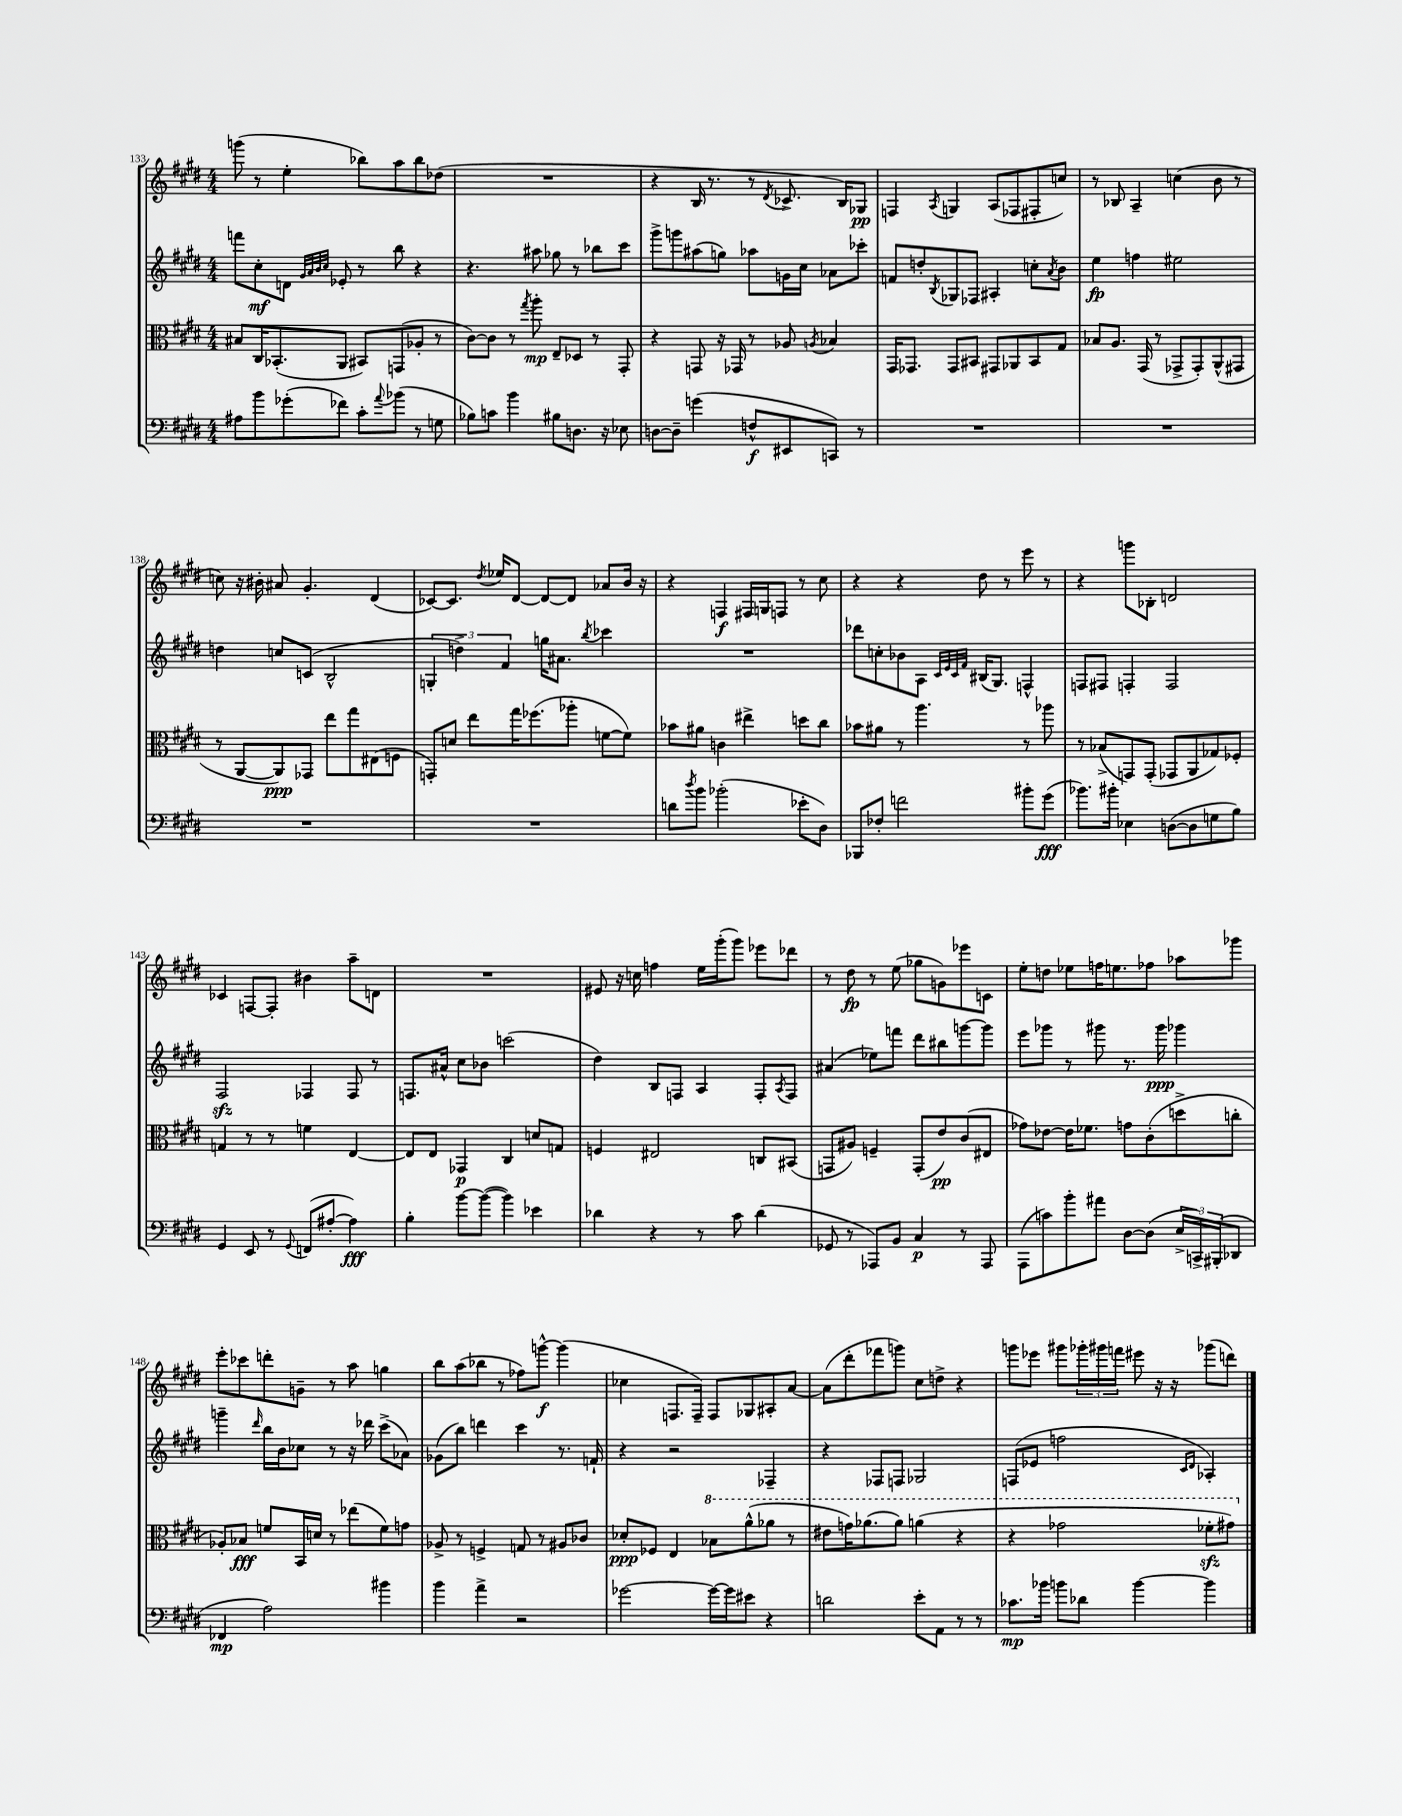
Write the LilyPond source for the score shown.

<<
\new StaffGroup <<
\new Staff = "s0" {
    \clef treble \key e \major \numericTimeSignature \time 4/4
    g'''8( r8 e''4-. bes''8) a''8 bes''8 des''8( |
    R1 |
    r4 b16 r8. r8 \acciaccatura { dis'8 } ces'8.-> b16) ges8\pp |
    f4 \acciaccatura { a8 } g4 a8( fes8 fis8-. c''8) |
    r8 bes8 a4-- c''4( b'8 r8 |
    c''8) r16 bis'16-. ais'8 gis'4.-. dis'4( |
    ces'8~) ces'8. \acciaccatura { dis''8 } ees''16 dis'8~ dis'8~ dis'8 aes'8 b'16 r16 |
    r4 f4\f fis16 g16 f8 r8 cis''8 |
    r4 r4 dis''8 r8 e'''8 r8 |
    r4 g'''8 bes8-. d'2 |
    ces'4 f8~ f8-. bis'4 a''8-- d'8 |
    R1 |
    eis'8 r16 c''16 f''4 e''16 gis'''16-.( gis'''8) ees'''8 des'''8 |
    r8 dis''8\fp r8 e''8( ges''8 g'8) ees'''8 c'8 |
    e''8-. d''8 ees''8 f''16 e''8. fes''8 aes''8 ges'''8 |
    e'''8-. ces'''8 d'''8-. g'8-- r8 a''8 g''4 |
    b''8 a''8( bes''8 r8 fes''8) g'''8~-^\f g'''4( |
    ces''4 f8. f16--) f8 ges8 ais8-. a'8~ |
    a'8( dis'''8-. fes'''8 g'''8) cis''8 d''8-> r4 |
    g'''8 ees'''8 gis'''8 \tuplet 3/2 { ges'''16-. gis'''16 f'''16 } eis'''8 r16 r16 ges'''8( d'''8) \bar "|." |
}
\new Staff = "s1" {
    \clef treble \key e \major \numericTimeSignature \time 4/4
    f'''8 cis''8-.\mf d'8 \grace { gis'32 a'32 b'32 cis''32 } ees'8-. r8 b''8 r4 |
    r4. ais''8 ges''8 r8 bes''8 cis'''8 |
    gis'''8-> g'''8 ais''8( g''8) aes''8 g'16 cis''16 aes'8 ces'''8-. |
    f'8 d''8-. \acciaccatura { b8 } ges8 fes8 ais4-. c''8-. \acciaccatura { a'8 } b'8 |
    e''4\fp f''4 eis''2 |
    d''4 c''8 c'8( b2-^ |
    \tuplet 3/2 { g4-. d''4->) fis'4 } g''16 ais'8. \acciaccatura { b''8 } ces'''4 |
    R1 |
    des'''8 c''8-. bes'8 a8 \grace { cis'32 e'32 cis'32 fis'32 } bis16( gis8.) f4-^ |
    f8 fis8 f4-. f2 |
    fis2\sfz fes4 fes8 r8 |
    f8. ais'16-^ cis''8 bes'8 c'''2( |
    dis''4) b8 f8 a4 f8-. \acciaccatura { a8 } f8 |
    ais'4( ees''8) f'''8 dis'''8 bis''8 g'''8~ g'''8 |
    e'''8 ges'''8 r8 gis'''8 r8. gis'''16\ppp ges'''4 |
    g'''4-- \grace { dis'''16 } b''16 b'16 ces''8 r8 r16 des'''16 cis'''8->( aes'8) |
    ges'8( b''8) d'''4 cis'''4 r8. f'16-! |
    r4 r2 fes4-- |
    r4 fes8 f8 ges2 |
    f8( ees'8 f''2 \grace { cis'16 dis'16 } aes4-.) \bar "|." |
}
\new Staff = "s2" {
    \clef alto \key e \major \numericTimeSignature \time 4/4
    bis8 cis16 bes,8.-.( a,8 bis,8) g,8( aes8-. r8 |
    cis'8~) cis'8 r8 \acciaccatura { gis''8 } a''8-.\mp e8-- des8 r8 gis,8-. |
    r4 g,8 r16 ges,16 r8 aes8 \acciaccatura { a8 } bes4 |
    gis,16 ges,8. ges,8 bis,8 gis,8 aes,8 bis,8 gis8 |
    bes8 a8. gis,16( r8 ges,8-> ges,8-.) a,8-^( gis,8 |
    r8 a,8~ a,8\ppp) ges,8 e''8 gis''8 eis8( f8 |
    g,8-.) d'8 e''8 gis''16 fes''8.( aes''8-. f'8~ f'8) |
    bes'8 ais'8 c'4 eis''4-> d''8 cis''8 |
    bes'8 ais'8 r8 a''4. r8 aes''8 |
    r8 bes8->( g,8) g,8-.( ges,8 a,8 ges8) fes8-. |
    g4 r8 r8 f'4 e4~ |
    e8 e8 ges,4\p cis4 d'8 g8 |
    f4 eis2 c8 bis,8( |
    g,8 ais8) f4-- g,8-.( e'8\pp) cis'8( eis8 |
    ges'8) ees'8~ ees'16 fes'8. g'8 cis'8-.( d''8-> c''8-. |
    aes8-.) bes8\fff f'8 b,16 d'16 r8 ees''8( f'8) g'8 |
    aes8-> r8 f4-> g8 r8 ais8 ces'8 |
    des'8-.\ppp fes8 e4 \ottava #1 bes'8 a''8-^( aes''8 r8 |
    eis''8 g''16) aes''8.( aes''8) a''4( r4 |
    r4 ges''2 fes''8-.\sfz gis''8) \ottava #0 \bar "|." |
}
\new Staff = "s3" {
    \clef bass \key e \major \numericTimeSignature \time 4/4
    ais8 b'8 ges'8-.( fes'8) cis'8-. \appoggiatura { a'8 } bes'8( r8 g8 |
    bes8) c'8 b'4 bis8 d8. r16 ees8 |
    d8~ d8-- g'4( f8-^\f eis,8 c,8) r8 |
    R1 |
    R1 |
    R1 |
    R1 |
    d'8 \acciaccatura { dis''8 } b'8 bes'2-.( ees'8-. dis8) |
    bes,,8 fes8-. f'2 bis'8-. gis'8\fff( |
    bes'8.) bis'16-. ees4 d8~( d8 g8 b8) |
    gis,4 e,8 r8 \appoggiatura { gis,8 } f,8( ais8~-. ais4\fff) |
    b4-. b'8~ b'8~( b'4) ees'4 |
    des'4 r4 r8 cis'8 des'4( |
    ges,8 r8 aes,,8) b,8 cis4\p r8 aes,,8 |
    a,,8( c'8) b'8-. ais'8 dis8~ dis8( \tuplet 3/2 { e16-> c,16->) bis,,16-.( } des,8 |
    fes,4\mp a2) bis'4 |
    b'4 a'4-> r2 |
    ges'2~ ges'16~ ges'16 eis'8 r4 |
    d'2 e'8-. a,8 r8 r8 |
    ces'8.\mp bes'16 b'8 des'8 b'4~ b'4 \bar "|." |
}
>>
>>
\layout { \context { \Score currentBarNumber = #133 } }
